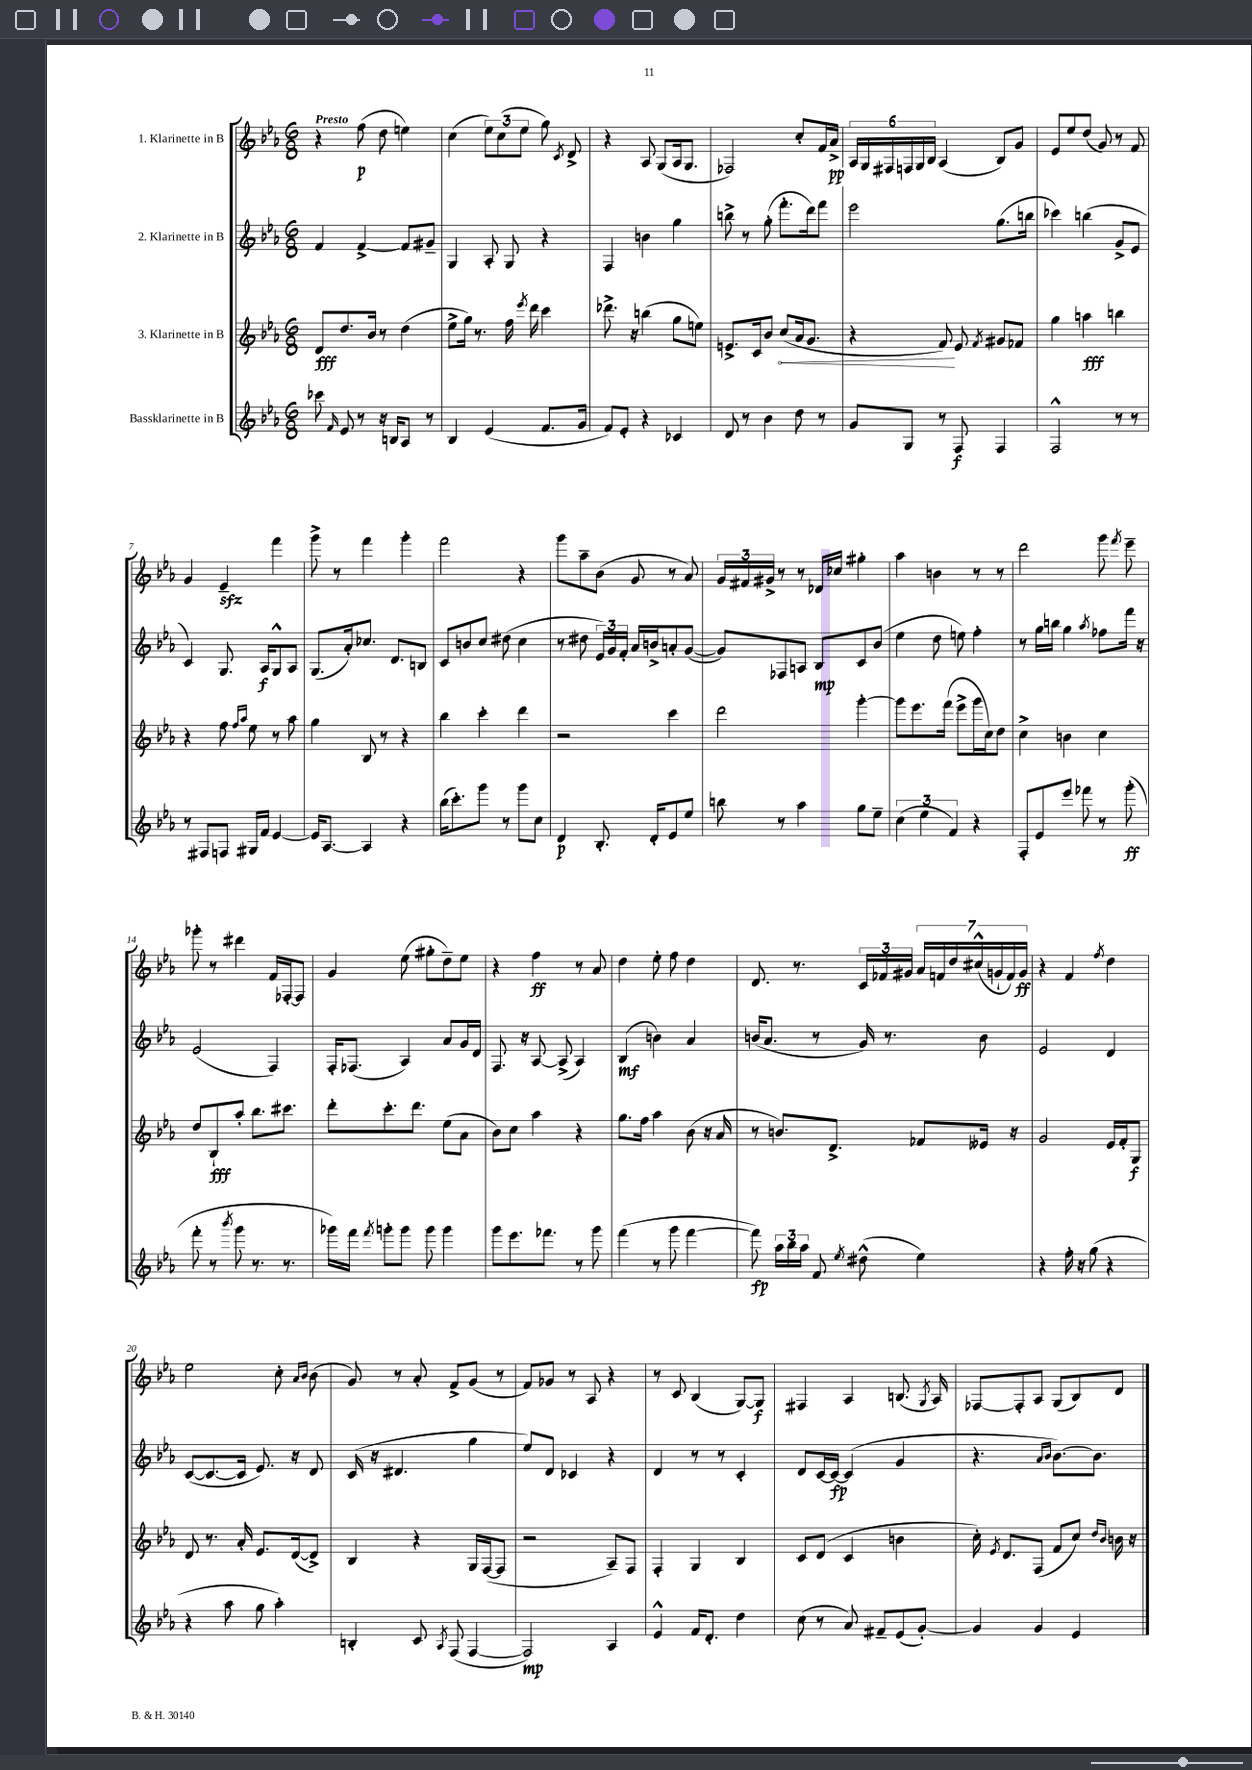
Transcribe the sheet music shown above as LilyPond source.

<<
\new StaffGroup <<
\new Staff = "s0" \with { instrumentName = "1. Klarinette in B" } {
    \clef treble \key ees \major \numericTimeSignature \time 6/8 \tempo "Presto"
    \autoBeamOff r4 f''8\p( d''8 e''4) |
    c''4( \tuplet 3/2 { ees''8[) c''8( ees''8] } g''8) \acciaccatura { c'8 } d'8-> |
    r4 aes8 g8[( aes16 g8.] |
    fes2) c''8[-. f'16 aes'16]->\pp |
    \tuplet 6/4 { aes16[ g16 fis16 f16 g16 bes16] } aes4( bes8[) g'8] |
    ees'8[ ees''8 d''8]( g'8) r8 f'8 |
    g'4 ees'4--\sfz f'''4 |
    g'''8-> r8 f'''4 g'''4-. |
    f'''2 r4 |
    g'''8[ aes''8-- bes'8]( g'8 r8 aes'8) |
    \tuplet 3/2 { g'16[ fis'16 gis'16]-> } r8 r8 des'16[ ces''16] gis''4-. |
    aes''4 b'4 r8 r8 |
    d'''2 g'''8 \acciaccatura { f'''8 } ees'''8-- |
    ges'''8-. r8 dis'''4 f'16[ fes16~-. fes8] |
    g'4 ees''8( gis''8[-. d''8--) ees''8] |
    r4 f''4\ff r8 aes'8 |
    d''4 ees''8-. f''8 d''4 |
    d'8. r8. \tuplet 3/2 { c'16[ fes'16 gis'16] } \tuplet 7/4 { aes'16[ f'16 d''16 cis''16-^( g'16-! f'16) g'16]\ff } |
    r4 f'4 \acciaccatura { f''8 } d''4 |
    ees''2 c''8-. \grace { aes'16[ bes'16] } bes'8( |
    g'8) r8 aes'8-. f'8[-> g'8]( r8 |
    f'8[) ges'8] r8 aes8 r4 |
    r8 c'8 bes4( g8[~) g8]\f |
    fis4 aes4 b8.( \acciaccatura { g8 } aes16) |
    fes8[~ fes8-. aes8] g8[( bes8) d'8] \bar "|." |
}
\new Staff = "s1" \with { instrumentName = "2. Klarinette in B" } {
    \clef treble \key ees \major \numericTimeSignature \time 6/8
    \autoBeamOff f'4 f'4~-> f'8[ gis'8]-- |
    g4 aes8-. g8 r4 |
    f4 b'4 g''4 |
    b''8-> r8 g''8-.( f'''8.[-. d'''16) f'''8] |
    ees'''2 g''8.[( b''16] |
    ces'''4) b''4( g'8[-> ees'8] |
    c'4) g8. aes16[\f g8-^ aes8] |
    g8.[( aes'16-.) ces''8.] d'8.[ b8] |
    c'8[ b'8 c''8] dis''8( c''4 |
    r8 dis''8 \tuplet 3/2 { ees'16[) g'16 f'16]-. } aes'16[ b'16-> a'8-. g'8]~( |
    g'8[) fes8 a8] bes8[\mp c'8 bes'8]( |
    ees''4 d''8 e''8) f''4-. |
    r8 g''16[ b''16] g''4 \acciaccatura { aes''8 } fes''8[ f'''16] r16 |
    ees'2( f4) |
    f16[-. fes8.]( aes4) aes'8[ g'16 d'16] |
    f8. r16 aes8~ aes8->( aes4) |
    bes4\mf( b'4) aes'4 |
    b'16[( aes'8.] r8 g'16) r8. b'8 |
    ees'2 d'4 |
    c'8[~( c'8.~ c'16] ees'8.) r16 d'8 |
    c'16( r16 dis'4. g''4 |
    ees''8[) d'8] ces'4 r4 |
    d'4 r8 r8 c'4-. |
    d'8[ c'16~ c'16]~\fp c'4( g'4 |
    r4. \grace { aes'16[ bes'16] } bes'8.[~) bes'8.] \bar "|." |
}
\new Staff = "s2" \with { instrumentName = "3. Klarinette in B" } {
    \clef treble \key ees \major \numericTimeSignature \time 6/8
    \autoBeamOff d'8[\fff d''8. bes'16] r8 d''4( |
    ees''8[-> g''16]) r8. f''16 \acciaccatura { ees'''8 } d'''16 c'''4 |
    des'''8.-> r16 b''4( g''8[ e''8]) |
    e'8.[-> c'16 bes'8] \once \override Hairpin.circled-tip = ##t c''8[\<( aes'16 g'8.] |
    r4 f'8\!) ees'8 \acciaccatura { f'8 } gis'8[ fes'8] |
    g''4 a''4\fff b''4 |
    r4 f''8 \grace { f''16[ aes''16] } ees''8 r8 aes''8 |
    g''4 bes8 r8 r4 |
    bes''4 c'''4-. d'''4 |
    r2 c'''4 |
    d'''2 g'''4~-. |
    g'''8[ ees'''8. f'''16]( ees'''8[-> g'''16 c''16) d''8] |
    c''4-> b'4 c''4 |
    d''8[ bes8-!\fff aes''8]-. bes''8.[ cis'''8.] |
    d'''8[-. c'''8.-. d'''8.] ees''8[( aes'8] |
    bes'8[) c''8] aes''4 r4 |
    g''8.[ f''16] aes''4 bes'8( r16 aes'16 |
    r8 b'8.[) d'8.]-> fes'8[ eeses'16] r16 |
    g'2 ees'16[ f'16-. g8]\f |
    d'8 r8. aes'16-. ees'8.[ d'16~( d'8]->) |
    bes4 r4 g16[ f16~( f8] |
    r2 aes8[--) f8] |
    f4-. g4 bes4 |
    c'8[ d'8]( c'4 b'4 |
    c''16-.) \acciaccatura { ees'8 } d'8.[ f8]( f'8[ c''8]) \grace { d''16[ bes'16] } b'16 r16 \bar "|." |
}
\new Staff = "s3" \with { instrumentName = "Bassklarinette in B" } {
    \clef treble \key ees \major \numericTimeSignature \time 6/8
    \autoBeamOff ces'''8 \grace { f'16 } ees'8 r8 r16 b16[ aes8] r8 |
    bes4 ees'4( f'8.[ g'16] |
    f'8[) ees'8]-. r4 ces'4 |
    d'8 r8 bes'4 d''8 r8 |
    g'8[ g8] r8 f8\f f4 |
    f2-^ r8 r8 |
    r8 fis8[ f8] gis16[ f'16] ees'4~ |
    ees'16[ aes8.]~ aes4 r4 |
    bes''16[( c'''8.-.) g'''8] r8 g'''8[ c''8] |
    d'4\p bes8.-. d'16[-. ees'8 ees''8] |
    b''8 r8 aes''4 g''8[ ees''8]-- |
    \tuplet 3/2 { c''4( ees''4 f'4) } r4 |
    f8[-. ees'8 ees'''8] fes'''8 r8 g'''8-.\ff( |
    f'''8-. r8 \acciaccatura { bes'''8 } g'''8 r8. r8. |
    ges'''16[) f'''16] \acciaccatura { f'''8 } g'''8[-. g'''8] g'''8 g'''4 |
    g'''8[ ees'''8. fes'''8.] r8 g'''8 |
    f'''4( r8 g'''8 f'''4~ |
    f'''8\fp) \tuplet 3/2 { aes''16[ bes''16 aes''16] } f'8 \acciaccatura { ees''8 } dis''8-^( ees''4) |
    r4 f''16-. r16 g''8( r4 |
    r4 aes''8 g''8 aes''4-.) |
    b4-. c'8 \acciaccatura { aes8 } f8( f4~ |
    f2\mp) aes4 |
    ees'4-^ f'16[ d'8.]-. d''4 |
    c''8( r8 aes'8) fis'8[-- ees'8( g'8]~-.) |
    g'4 g'4 ees'4 \bar "|." |
}
>>
>>
